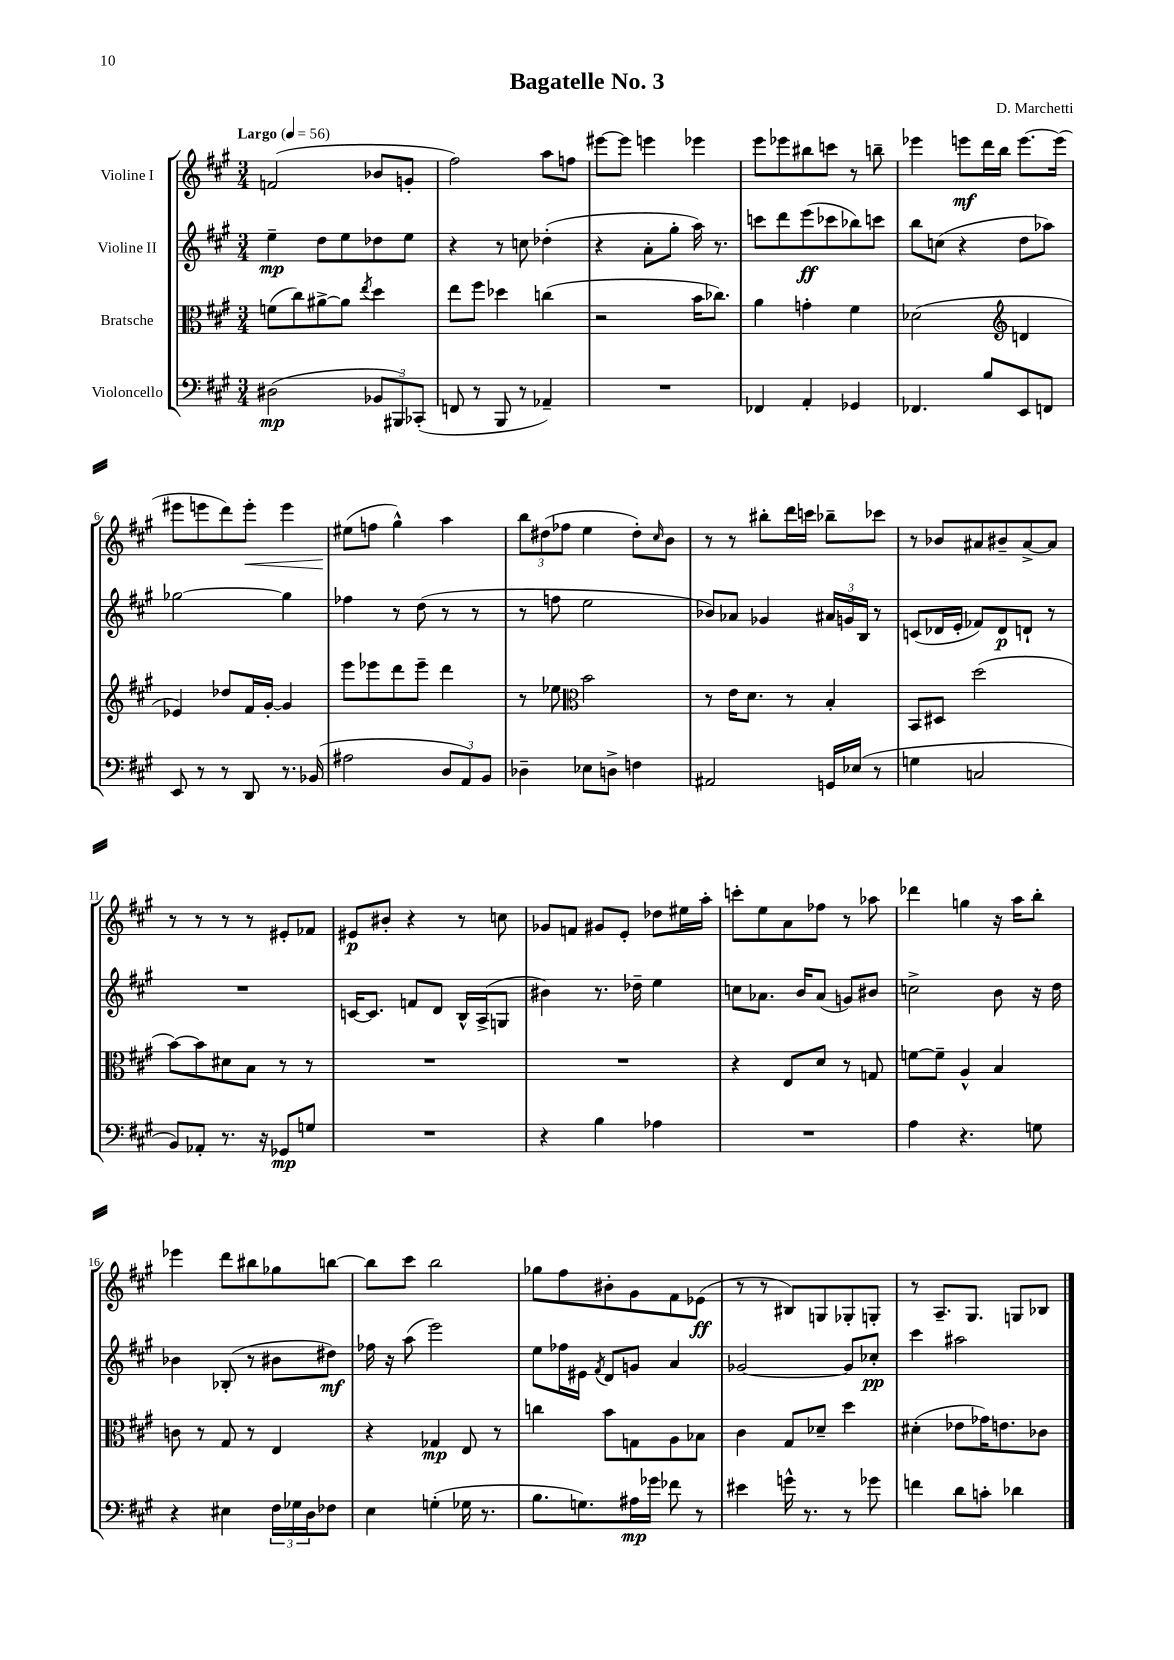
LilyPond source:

\header { title = "Bagatelle No. 3" composer = "D. Marchetti" }
<<
\new StaffGroup <<
\new Staff = "s0" \with { instrumentName = "Violine I" } {
    \clef treble \key a \major \numericTimeSignature \time 3/4 \tempo "Largo" 4 = 56
    f'2( bes'8 g'8-. |
    fis''2) a''8 f''8 |
    eis'''8~ eis'''8 e'''4 ees'''4 |
    e'''8 ees'''8 bis''8 c'''8 r8 b''8-- |
    ees'''4 e'''8\mf d'''16 b''16 e'''8.~ e'''16( |
    eis'''8 e'''8 d'''8) e'''8-.\< e'''4 |
    eis''8\!( f''8 gis''4-^) a''4 |
    \tuplet 3/2 { b''8 dis''8( fes''8 } e''4 dis''8-.) \grace { cis''16 } b'8 |
    r8 r8 bis''8-. d'''16 c'''16 bes''8-- ces'''8 |
    r8 bes'8 ais'8 bis'8-- ais'8~-> ais'8 |
    r8 r8 r8 r8 eis'8-. fes'8 |
    eis'8\p bis'8-. r4 r8 c''8 |
    ges'8 f'8 gis'8 e'8-. des''8 eis''16 a''16-. |
    c'''8-. e''8 a'8 fes''8 r8 aes''8 |
    des'''4 g''4 r16 a''16 b''8-. |
    ees'''4 d'''8 bis''8 ges''8 b''8~ |
    b''8 cis'''8 b''2 |
    ges''8 fis''8 bis'8-. gis'8 fis'8 ees'8\ff( |
    r8 r8 bis8) g8 ges8-. g8-. |
    r8 a8.-- gis8. g8 bes8 \bar "|." |
}
\new Staff = "s1" \with { instrumentName = "Violine II" } {
    \clef treble \key a \major \numericTimeSignature \time 3/4
    e''4--\mp d''8 e''8 des''8 e''8 |
    r4 r8 c''8 des''4-.( |
    r4 a'8-. gis''8-. a''16) r8. |
    c'''8 d'''8 e'''8\ff( ces'''8 bes''8) c'''8 |
    b''8 c''8( r4 d''8 aes''8) |
    ges''2~ ges''4 |
    fes''4 r8 d''8( r8 r8 |
    r8 f''8 e''2 |
    bes'8) aes'8 ges'4 \tuplet 3/2 { ais'16 g'16 b16 } r8 |
    c'8( des'16 e'16-. fes'8) des'8\p d'8-! r8 |
    R2. |
    c'16~ c'8. f'8 d'8 b16-^ a16->( g8 |
    bis'4) r8. des''16-- e''4 |
    c''8 aes'8. b'16 aes'8( g'8) bis'8 |
    c''2-> b'8 r16 d''16 |
    bes'4 bes8-.( r8 bis'8 dis''8\mf) |
    fes''16 r16 a''8( e'''2) |
    e''8 fes''16 eis'16 \acciaccatura { fis'8 } d'8 g'8 a'4 |
    ges'2~ ges'8 ces''8-.\pp |
    cis'''4 ais''2 \bar "|." |
}
\new Staff = "s2" \with { instrumentName = "Bratsche" } {
    \clef alto \key a \major \numericTimeSignature \time 3/4
    f'8( cis''8) ais'8~-> ais'8 \acciaccatura { e''8 } d''4 |
    e''8 fis''8 des''4 c''4( |
    r2 b'16 ces''8.) |
    a'4 g'4-. fis'4 |
    des'2( \clef treble d'4 |
    ees'4) des''8 fis'16 gis'16~-. gis'4 |
    e'''8 ees'''8 d'''8 ees'''8-- d'''4 |
    r8 ees''8 \clef alto b'2 |
    r8 e'16 d'8. r8 b4-. |
    b,8 dis8 d''2( |
    b'8~) b'8 dis'8 b8 r8 r8 |
    R2. |
    R2. |
    r4 e8 d'8 r8 g8 |
    f'8~ f'8-- a4-^ b4 |
    c'8 r8 gis8 r8 e4 |
    r4 ges4\mp e8 r8 |
    c''4 b'8 g8 a8 bes8 |
    cis'4 gis8 des'8-- d''4 |
    dis'4-.( ees'8 ges'16) e'8. ces'8 \bar "|." |
}
\new Staff = "s3" \with { instrumentName = "Violoncello" } {
    \clef bass \key a \major \numericTimeSignature \time 3/4
    dis2\mp( \tuplet 3/2 { bes,8 bis,,8) ces,8-.( } |
    f,8 r8 b,,8 r8 aes,4--) |
    R2. |
    fes,4 a,4-. ges,4 |
    fes,4. b8 e,8 f,8 |
    e,8 r8 r8 d,8 r8. bes,16( |
    ais2 \tuplet 3/2 { d8 a,8) b,8 } |
    des4-- ees8 d8-> f4 |
    ais,2 g,16 ees16( r8 |
    g4 c2 |
    b,8) aes,8-. r8. r16 ges,8\mp g8 |
    R2. |
    r4 b4 aes4 |
    R2. |
    a4 r4. g8 |
    r4 eis4 \tuplet 3/2 { fis16 ges16 d16 } fes8 |
    e4 g4-.( ges16 r8. |
    b8. g8.) ais16\mp ges'16 fes'8 r8 |
    eis'4 g'16-^ r8. r8 ges'8 |
    f'4 d'8 c'8-. des'4 \bar "|." |
}
>>
>>
